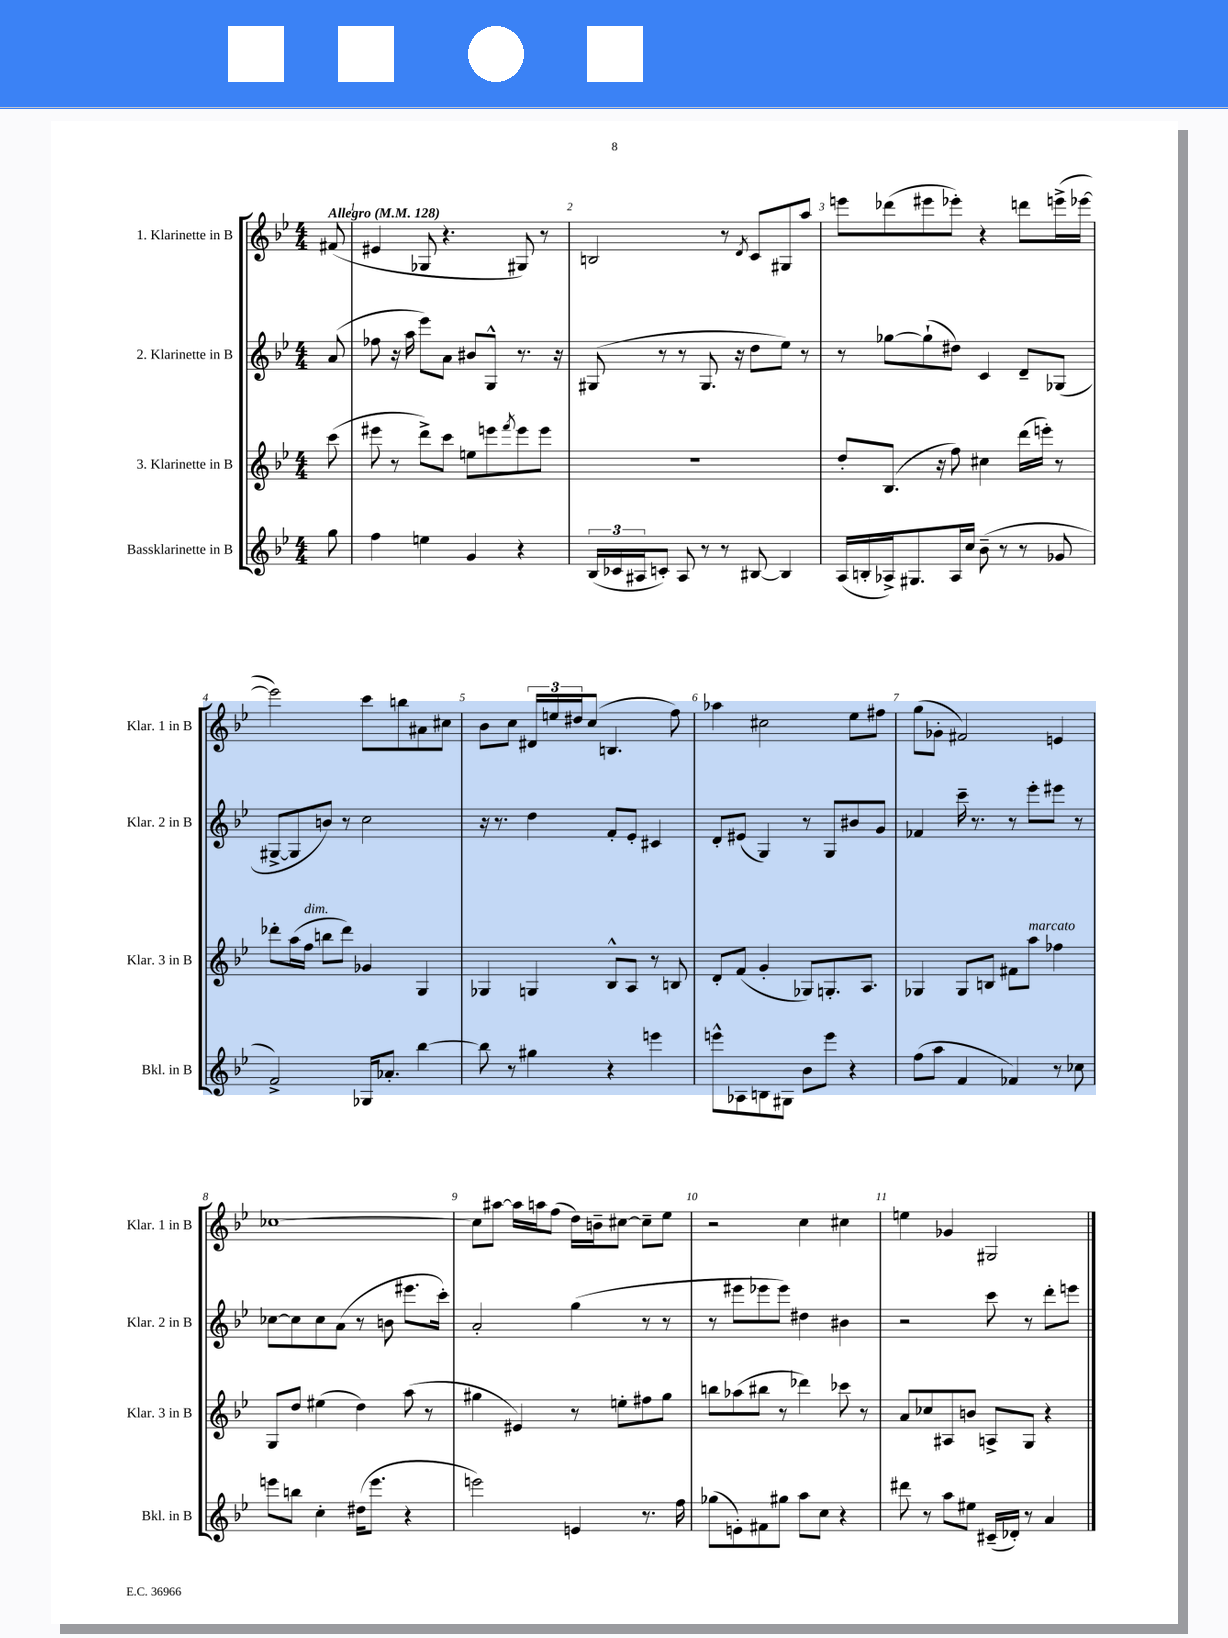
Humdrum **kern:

**kern	**kern	**kern	**kern
*staff4	*staff3	*staff2	*staff1
*clefG2	*clefG2	*clefG2	*clefG2
*k[b-e-]	*k[b-e-]	*k[b-e-]	*k[b-e-]
*M4/4	*M4/4	*M4/4	*M4/4
*MM128	*MM128	*MM128	*MM128
8gg	(8ccc	(8a	(8f#
=	=	=	=
4ff	8eee#	8ff-	4e#
.	8r	16r	.
.	.	16aa	.
4ee	8ddd^)	8eee-)	8G-
.	8ccc	8a	4.r
4g	8ee	8b#	.
.	8eee	8G^^	.
.	8qfff	.	.
4r	8eee	8.r	8G#)
.	8eee	.	8r
.	.	16r	.
=	=	=	=
(24B-	1r	(8G#	2B
24c-	.	.	.
24A#	.	.	.
8c')	.	8r	.
8A#	.	8r	.
8r	.	8.G#	.
8r	.	.	8r
.	.	16r	.
.	.	.	8qd
[8B#	.	8dd	8c
4B#]	.	8ee-)	8G#
.	.	8r	8aa
=	=	=	=
(16A	8dd'	8r	8eee
16B'	.	.	.
16A-^)	(8.B-	[8gg-	(8ddd-
8.G#	.	.	.
.	.	(8gg-`]	8eee#
.	16r	.	.
16A-	8ff)	8dd#)	8eee-')
16cc	.	.	.
(8b-~	4cc#	4c	4r
8r	.	.	.
8r	(16ddd	8d~	8ddd
.	16eee')	.	.
8g-	8r	(8G-	(16eee^
.	.	.	[16eee-
=	=	=	=
2f^)	8ddd-'	[8G#^	2eee-])
.	(16aa	8G#]	.
.	16ff	.	.
.	8bb	8b)	.
.	8ddd-)	8r	.
16G-	4g-	2cc	8ccc
8.a-'	.	.	.
.	.	.	8bb
[4bb-	4G	.	8a#
.	.	.	8cc#
=	=	=	=
8bb-]	4G-	16r	8b-
.	.	8.r	.
8r	.	.	8cc
4gg#	4G	4dd	24d#
.	.	.	24ee
.	.	.	24dd#
.	.	.	(8cc
4r	8B-^^	8f'	4.B
.	8A	8e-'	.
4eee	8r	4c#	.
.	8B	.	8ff)
=	=	=	=
8eee^^	8d'	8d'	4aa-
8A-	(8f	(8e#	.
8B	4g'	4G)	2cc#
8G#	.	.	.
8b-	8G-)	8r	.
8eee	8.G'	8G	.
4r	.	8b#	8ee-
.	8.A	.	.
.	.	8g	8ff#
=	=	=	=
(8ff	4G-	4f-	(8gg
8aa	.	.	8g-'
4f	8G-	16ccc~	2f#)
.	.	8.r	.
.	8B	.	.
4f-)	8f#	8r	.
.	8aa	8eee-'	.
8r	4ff-	8eee#	4e
8cc-	.	8r	.
=	=	=	=
8eee	8G	[8cc-	[1cc-
8bb	8dd	8cc-]	.
4cc'	(4ee#	8cc-	.
.	.	(8a	.
(16dd#	4dd)	8r	.
8.eee	.	.	.
.	.	8b	.
4r	(8aa	8.eee#	.
.	8r	.	.
.	.	16ccc')	.
=	=	=	=
2eee)	4gg#	2a'	8cc-]
.	.	.	[8aa#
.	4e#)	.	16aa#]
.	.	.	16aa
.	.	.	(8ff
4e	8r	(4gg	16dd)
.	.	.	16b~
.	8ee'	.	[8cc#
8.r	8ff#	8r	8cc#~]
.	8gg#	8r	8ee-
16ff	.	.	.
=	=	=	=
(8gg-	8bb	8r	2r
8e')	(8aa-	8eee#	.
8f#	8bb#	8eee-	.
8gg#	8r	8eee-)	.
8aa	4ddd-)	4dd#	4cc
8cc	.	.	.
4r	8ccc-	4b#	4cc#
.	8r	.	.
=	=	=	=
8ddd#	8a	2r	4ee
8r	8cc-	.	.
8aa	8A#	.	4g-
8ee#	8b	.	.
(16c#~	8A^	8ccc	2G#
16d-')	.	.	.
8r	8G	8r	.
4a	4r	8ddd'	.
.	.	8eee	.
==	==	==	==
*-	*-	*-	*-
